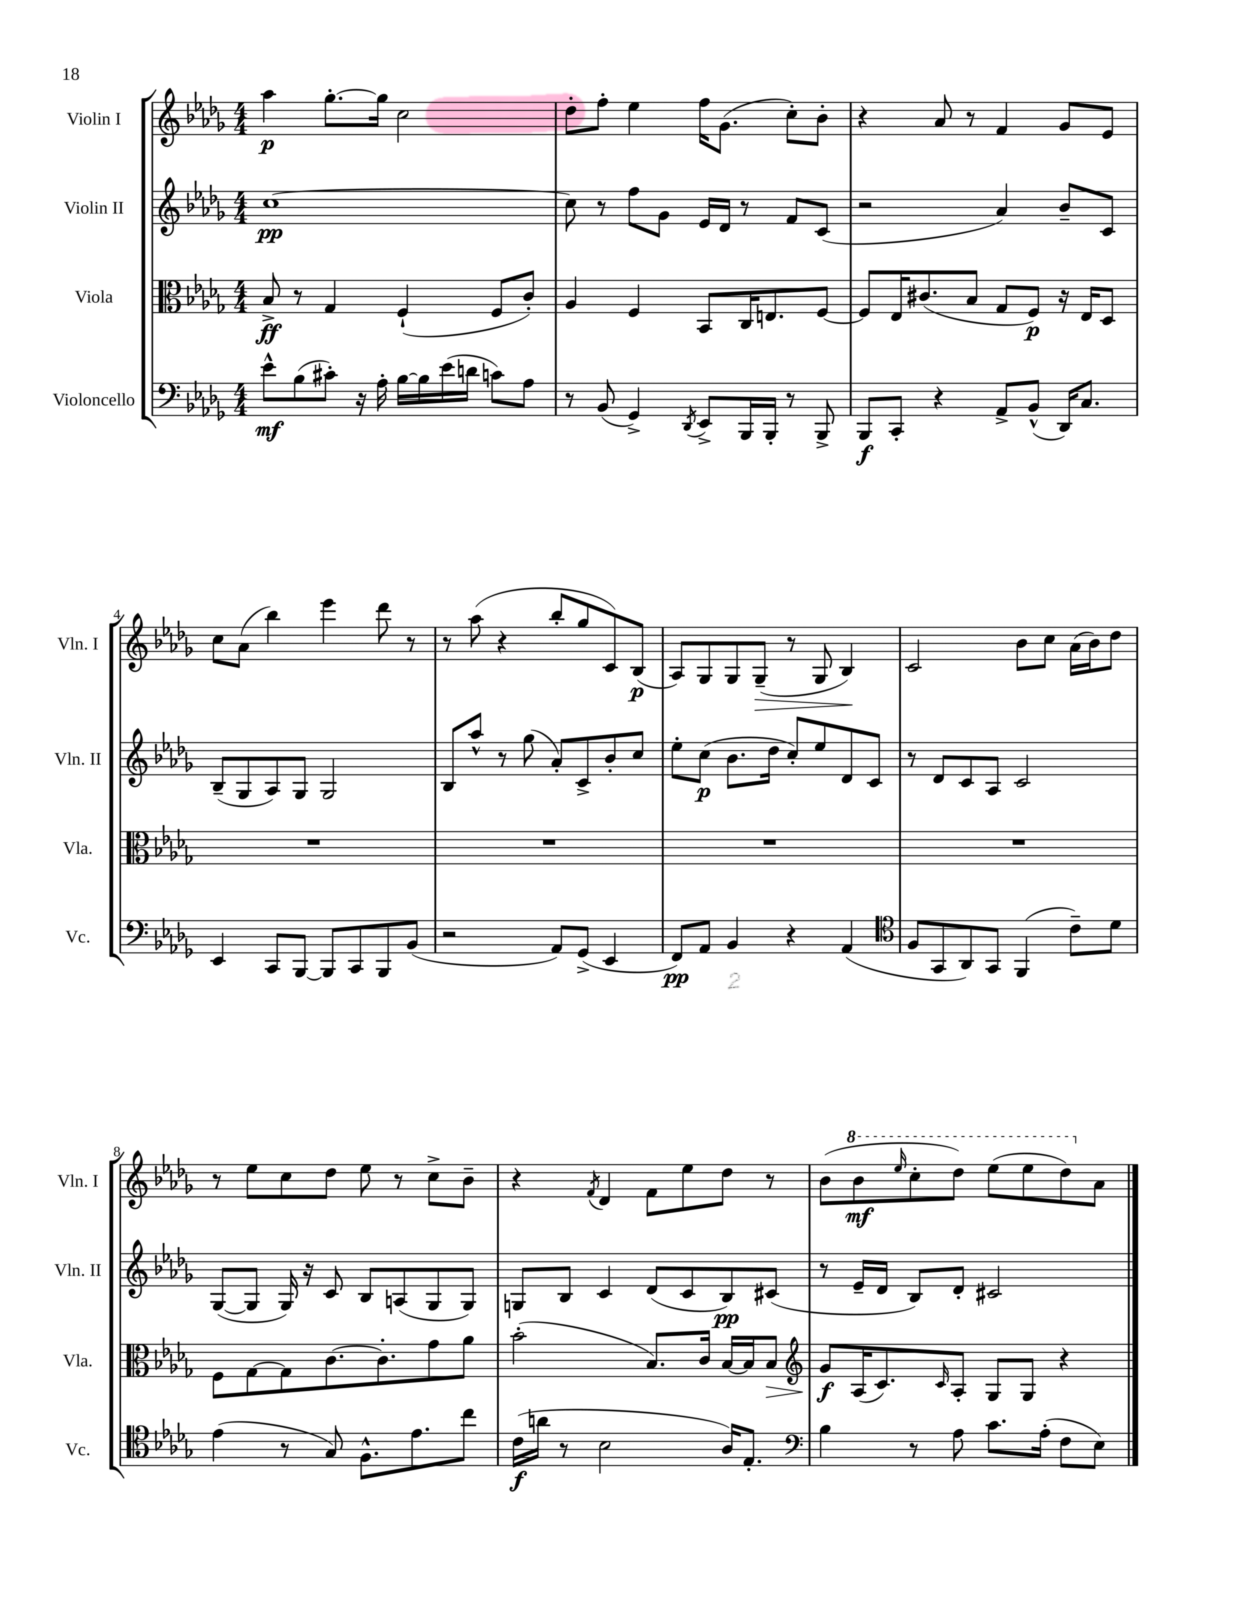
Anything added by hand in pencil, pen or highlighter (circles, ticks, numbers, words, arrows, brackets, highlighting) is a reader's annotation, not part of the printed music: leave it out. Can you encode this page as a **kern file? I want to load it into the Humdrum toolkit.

**kern	**dynam	**kern	**dynam	**kern	**dynam	**kern	**dynam
*part4	*part4	*part3	*part3	*part2	*part2	*part1	*part1
*staff4	*staff4	*staff3	*staff3	*staff2	*staff2	*staff1	*staff1
*I"Violoncello	*	*I"Viola	*	*I"Violin II	*	*I"Violin I	*
*I'Vc.	*	*I'Vla.	*	*I'Vln. II	*	*I'Vln. I	*
*clefF4	*	*clefC3	*	*clefG2	*	*clefG2	*
*k[b-e-a-d-g-]	*	*k[b-e-a-d-g-]	*	*k[b-e-a-d-g-]	*	*k[b-e-a-d-g-]	*
*M4/4	*	*M4/4	*	*M4/4	*	*M4/4	*
=1	=1	=1	=1	=1	=1	=1	=1
8e-^^\L	mf	8B-^/	ff	[1cc	pp	4aa-\	p
(8B-\	.	8r	.	.	.	.	.
8c#X'\J)	.	4G-/	.	.	.	[8.gg-'\L	.
16r	.	.	.	.	.	.	.
16A-'\	.	.	.	.	.	16gg-\Jk]	.
[16B-\LL	.	(4F`/	.	.	.	2cc\	.
16B-\]	.	.	.	.	.	.	.
(16e-\	.	.	.	.	.	.	.
16dn\JJ	.	.	.	.	.	.	.
8cn\L)	.	8F/L	.	.	.	.	.
8A-\J	.	8c'/J)	.	.	.	.	.
=2	=2	=2	=2	=2	=2	=2	=2
8r	.	4A-/	.	8cc\]	.	8dd-'\L	.
(8BB-/	.	.	.	8r	.	8ff'\J	.
4GG-^/)	.	4F/	.	8ff\L	.	4ee-\	.
.	.	.	.	8g-\J	.	.	.
8qDD-/	.	.	.	.	.	.	.
8EE-^/L	.	8BB-/L	.	16e-/LL	.	16ff\KL	.
.	.	.	.	16d-/JJ	.	(8.g-\J	.
16BBB-/L	.	16C/K	.	8r	.	.	.
16BBB-'/JJ	.	8.En/	.	.	.	.	.
8r	.	.	.	8f/L	.	8cc'\L)	.
8BBB-^/	.	[8F/J	.	(8c/J	.	8b-'\J	.
=3	=3	=3	=3	=3	=3	=3	=3
8BBB-/L	f	8F/L]	.	2r	.	4r	.
8CC'/J	.	16E-/K	.	.	.	.	.
.	.	(8.c#X/	.	.	.	.	.
4r	.	.	.	.	.	8a-/	.
.	.	8B-/J	.	.	.	8r	.
8AA-^/L	.	8G-/L	.	4a-/)	.	4f/	.
(8BB-^^/J	.	8F/J)	p	.	.	.	.
16DD-/KL)	.	16r	.	8b-~/L	.	8g-/L	.
8.C/J	.	16E-/KL	.	.	.	.	.
.	.	8D-/J	.	8c/J	.	8e-/J	.
!!LO:LB:g=z
=4	=4	=4	=4	=4	=4	=4	=4
4EE-/	.	1r	.	(8B-~/L	.	8cc\L	.
.	.	.	.	8G-/	.	(8a-\J	.
8CC/L	.	.	.	8A-/)	.	4bb-\)	.
[8BBB-/J	.	.	.	8G-/J	.	.	.
8BBB-/L]	.	.	.	2G-/	.	4eee-\	.
8CC/	.	.	.	.	.	.	.
8BBB-/	.	.	.	.	.	8ddd-\	.
(8BB-/J	.	.	.	.	.	8r	.
=5	=5	=5	=5	=5	=5	=5	=5
2r	.	1r	.	8B-/L	.	8r	.
.	.	.	.	8aa-^^/J	.	(8aa-\	.
.	.	.	.	8r	.	4r	.
.	.	.	.	(8gg-\	.	.	.
8AA-/L)	.	.	.	8a-'/L)	.	8bb-'/L	.
(8GG-^/J	.	.	.	8c^/	.	8gg-/	.
4EE-/	.	.	.	8b-'/	.	8c/)	.
.	.	.	.	8cc/J	.	(8B-/J	p
=6	=6	=6	=6	=6	=6	=6	=6
8FF/L)	pp	1r	.	8ee-'\L	.	8A-/L)	.
8AA-/J	.	.	.	(8cc\J	p	8G-/	.
4BB-/	.	.	.	8.b-\L	.	8G-/	.
!	!	!	!	!	!	!	!LO:HP:b
.	.	.	.	.	.	(8G-~/J	>
.	.	.	.	16dd-\Jk	.	.	.
4r	.	.	.	8cc'/L)	.	8r	.
.	.	.	.	8ee-/	.	8G-/	.
(4AA-/	.	.	.	8d-/	.	4B-/)	.
.	.	.	.	8c/J	.	.	.
.	.	.	.	.	.	.	]
=7	=7	=7	=7	=7	=7	=7	=7
*clefC4	*	*	*	*	*	*	*
8F/L	.	1r	.	8r	.	2c/	.
8GG-/	.	.	.	8d-/L	.	.	.
8AA-/)	.	.	.	8c/	.	.	.
8GG-/J	.	.	.	8A-/J	.	.	.
(4FF/	.	.	.	2c/	.	8b-\L	.
.	.	.	.	.	.	8cc\J	.
8c~\L)	.	.	.	.	.	(16a-\LL	.
.	.	.	.	.	.	16b-\J)	.
8d-\J	.	.	.	.	.	8dd-\J	.
!!LO:LB:g=z
=8	=8	=8	=8	=8	=8	=8	=8
(4e-\	.	8F\L	.	([8G-/L	.	8r	.
.	.	[8G-\	.	8G-/J]	.	8ee-\L	.
8r	.	8G-\]	.	16G-/)	.	8cc\	.
.	.	.	.	16r	.	.	.
8G-/)	.	[8.c\	.	8c/	.	8dd-\J	.
8.F^^\L	.	.	.	8B-/L	.	8ee-\	.
.	.	8.c'\]	.	.	.	.	.
.	.	.	.	(8An/	.	8r	.
8.e-\	.	.	.	.	.	.	.
.	.	8g-\	.	8G-/	.	8cc^\L	.
8cc\J	.	8a-\J	.	8G-/J)	.	8b-~\J	.
=9	=9	=9	=9	=9	=9	=9	=9
(16c\LL	f	(2b-'\	.	8Gn/L	.	4r	.
16an\JJ	.	.	.	.	.	.	.
8r	.	.	.	8B-/J	.	.	.
.	.	.	.	.	.	8qf/	.
2B-\	.	.	.	4c/	.	4d-/	.
.	.	8.B-/L)	.	(8d-/L	.	8f\L	.
.	.	.	.	8c/	.	8ee-\	.
.	.	16c/Jk	.	.	.	.	.
16A-/KL)	.	[16B-/LL	.	8B-/)	pp	8dd-\J	.
8.E-'/J	.	16B-/J]	.	.	.	.	.
!	!	!	!LO:HP:b	!	!	!	!
.	.	8B-/J	>	(8c#X/J	.	8r	.
=10	=10	=10	=10	=10	=10	=10	=10
*clefF4	*	*clefG2	*	*	*	*	*
4B-\	.	8g-/L	f	8r	.	(8b-\L	.
*	*	*	*	*	*	*8va	*
.	.	(16A-/K	]	16e-~/LL	.	8bb-\	mf
.	.	8.c/)	.	16d-/JJ	.	.	.
.	.	.	.	.	.	16qqeee-/	.
8r	.	.	.	8B-/L)	.	8ccc'\	.
.	.	16qqc/	.	.	.	.	.
8A-\	.	8A-'/J	.	8d-'/J	.	8ddd-\J)	.
8.c\L	.	8G-/L	.	2c#X/	.	(8eee-\L	.
.	.	8G-/J	.	.	.	8eee-\	.
(16A-'\Jk	.	.	.	.	.	.	.
8F\L	.	4r	.	.	.	8ddd-\)	.
*	*	*	*	*	*	*X8va	*
8E-\J)	.	.	.	.	.	8a-\J	.
==	==	==	==	==	==	==	==
*-	*-	*-	*-	*-	*-	*-	*-
